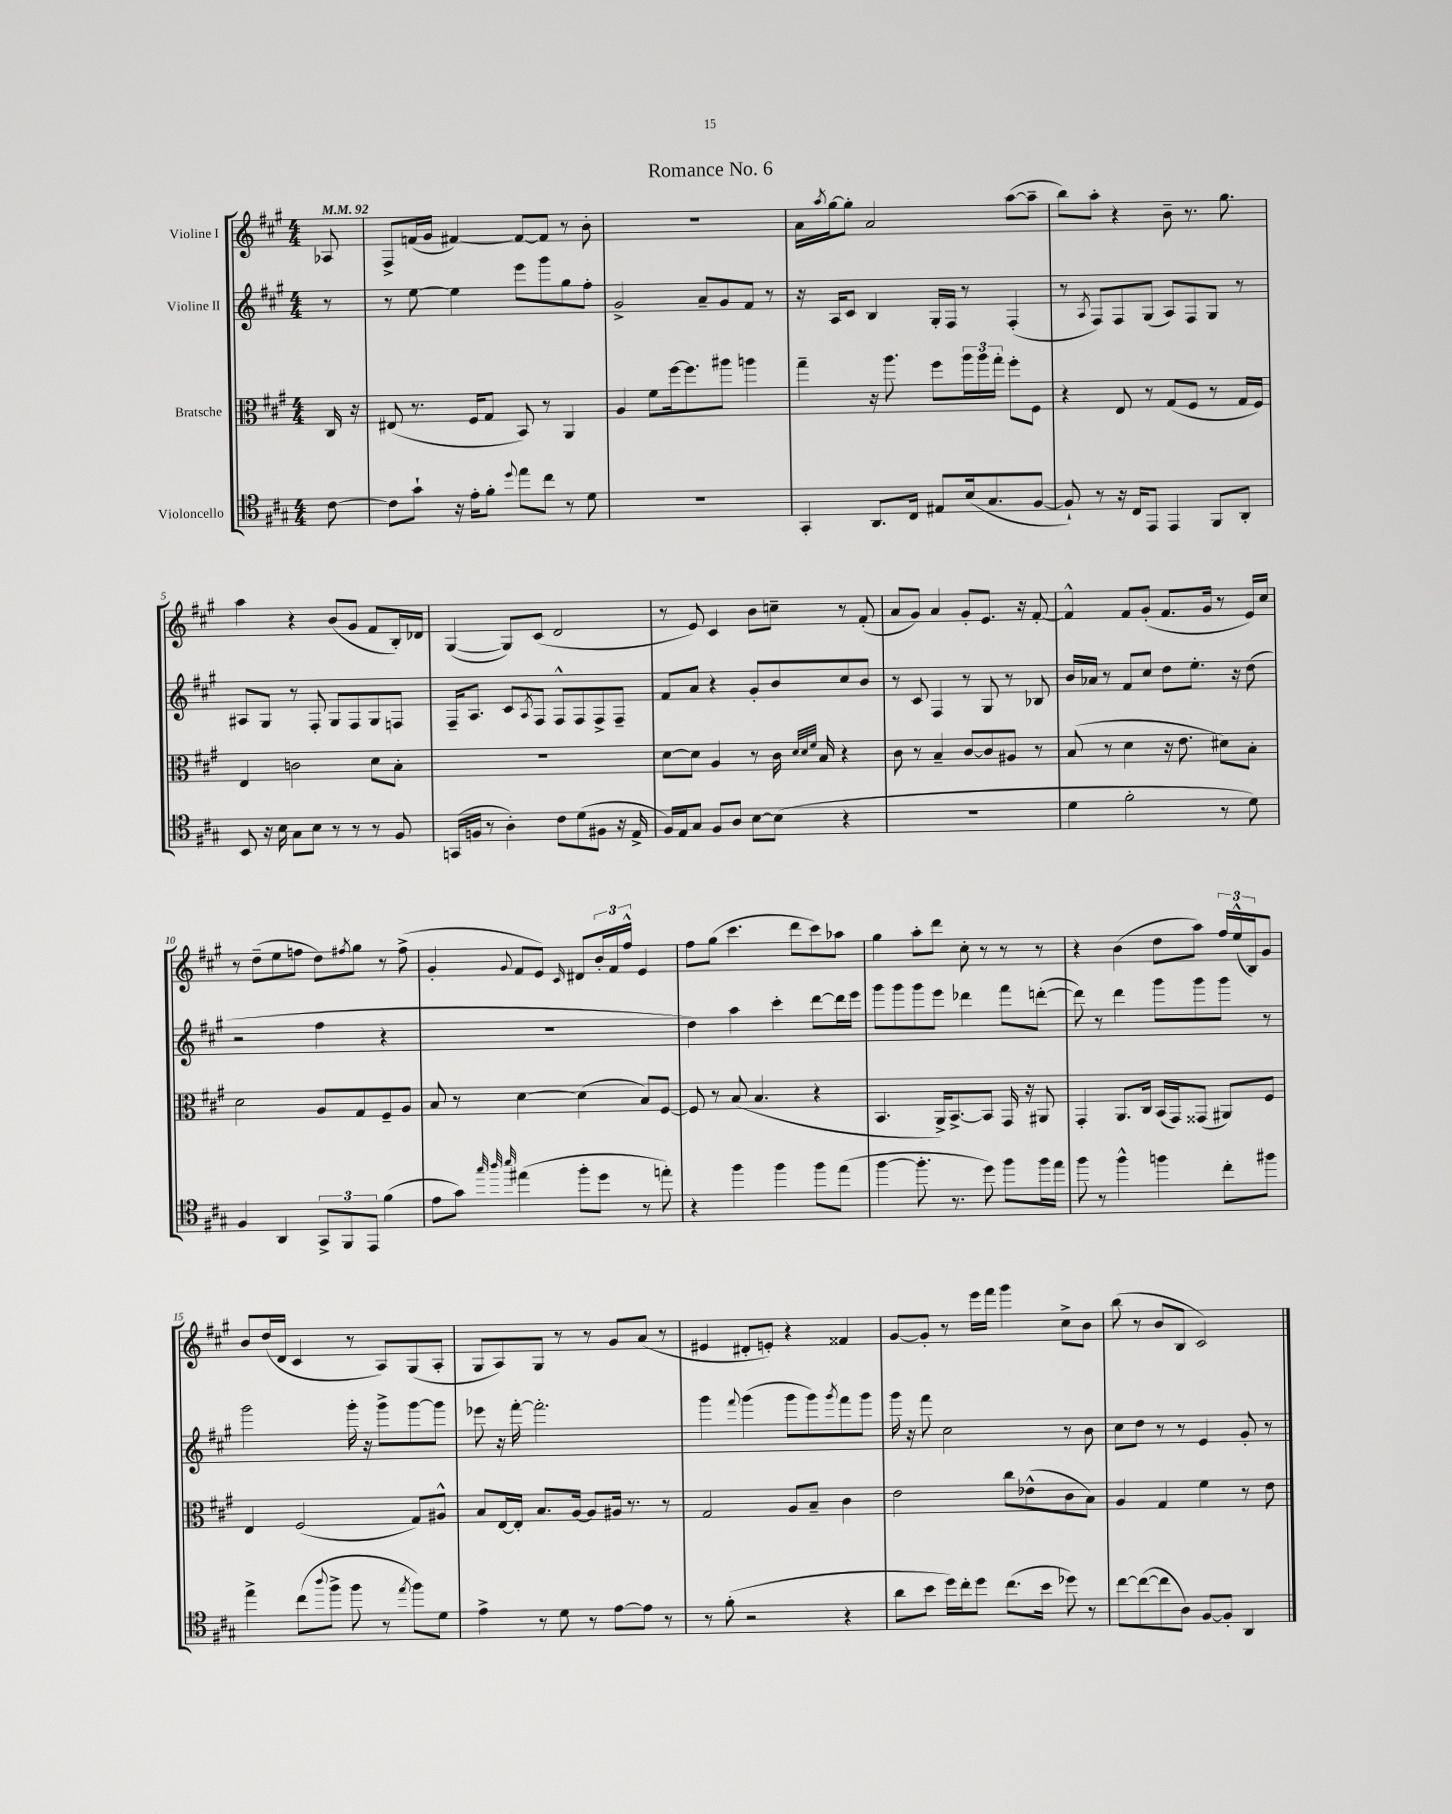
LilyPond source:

\header { title = "Romance No. 6" }
<<
\new StaffGroup <<
\new Staff = "s0" \with { instrumentName = "Violine I" } {
    \clef treble \key a \major \numericTimeSignature \time 4/4 \partial 8 \tempo 4 = 92
    aes8 |
    fis8-> f'16( gis'16 fis'4~) fis'8~ fis'8 r8 b'8-. |
    R1 |
    a'16 \acciaccatura { a''8 } gis''16~ gis''8-. a'2 a''8~( a''8-- |
    b''8) a''8-. r4 b'8-- r8. gis''8. |
    a''4 r4 b'8( gis'8 fis'8 b16-.) des'16 |
    gis4~( gis8) cis'8( d'2 |
    r8 e'8) cis'4 b'8 c''8-- r8 fis'8-.( |
    a'8 gis'8) a'4 gis'8-. e'8. r16 fis'8~-. |
    fis'4-^ fis'8 gis'8-.( fis'8. gis'16 r8 e'16) cis''16 |
    r8 d''8--( e''8 f''8 d''8) \acciaccatura { fis''8 } gis''8 r8 fis''8->( |
    gis'4-. \appoggiatura { gis'8 } fis'8 e'8) \grace { cis'16 } dis'8 \tuplet 3/2 { b'16-. fis'16 fis''16-^ } e'4 |
    fis''8 gis''8( cis'''4. d'''8 cis'''8) aes''8 |
    gis''4 a''8-. d'''8 cis''8-. r8 r8 r8 |
    r4 b'4( d''8 a''8) \tuplet 3/2 { fis''16 e''16-^( b16) } gis'8 |
    b'8 d''16( d'16 cis'4 r8 a8) gis8( a8-. |
    gis8 a8) gis8 r8 r8 gis'8 a'8( r8 |
    eis'4 dis'8-. e'8-.) r4 fisis'4 |
    gis'8~ gis'8-. r8 e'''16 fis'''16 gis'''4 cis''8-> b'8 |
    b''8( r8 b'8 b8 cis'2) \bar "|." |
}
\new Staff = "s1" \with { instrumentName = "Violine II" } {
    \clef treble \key a \major \numericTimeSignature \time 4/4 \partial 8
    r8 |
    r8 e''8~ e''4 e'''8 gis'''8 gis''8 fis''8-. |
    gis'2-> a'8-- gis'8 fis'8 r8 |
    r16 a16 cis'8 b4 gis16-. fis16 r8 fis4-.( |
    r8 \acciaccatura { a8 } fis8) fis8 gis8( a8) fis8 gis8 r8 |
    ais8 gis8 r8 fis8-. gis8 fis8 gis8 f8 |
    fis16-- a8. cis'8 \acciaccatura { a8 } fis8 fis8-^ fis8 fis8-> fis8-- |
    fis'8 a'8 r4 gis'8-. b'8 cis''8 b'8 |
    r8 cis'8 fis4 r8 gis8 r8 bes8 |
    b'16 aes'16 r8 fis'8 cis''8 d''8 e''8.-. r16 d''8( |
    r2 fis''4 r4 |
    R1 |
    d''4) a''4 cis'''4-. d'''8~ d'''16 e'''16 |
    gis'''8 gis'''8 gis'''8 e'''8 des'''4 fis'''8 d'''8~-.( |
    d'''8) r8 d'''4 gis'''8 gis'''8 gis'''8 r8 |
    gis'''2 gis'''16-. r16 gis'''8-> gis'''8~ gis'''8 |
    ees'''8 r16 fis'''16~-. fis'''2.-. |
    gis'''4 \appoggiatura { fis'''8 } gis'''4( gis'''8 gis'''8) \acciaccatura { gis'''8 } fis'''8 gis'''8 |
    gis'''16 r16 fis'''8 cis''2 r8 b'8 |
    cis''8 d''8 r8 r8 e'4 gis'8-. r8 \bar "|." |
}
\new Staff = "s2" \with { instrumentName = "Bratsche" } {
    \clef alto \key a \major \numericTimeSignature \time 4/4 \partial 8
    cis16 r16 |
    eis8( r8. fis16 gis8 b,8) r8 a,4 |
    a4 fis'8 fis''16~ fis''8. ais''8 a''4 |
    gis''4-- r16 a''8. fis''8 \tuplet 3/2 { a''16 a''16 gis''16-. } fis''8-. fis8 |
    r4 e8 r8 gis8( fis8 r8 gis16 fis16) |
    e4 c'2 d'8 b8-. |
    R1 |
    d'8~ d'8 a4 r8 cis'16 \grace { d'32 d'32 fis'32 } b16 r4 |
    cis'8 r8 b4-- cis'8~ cis'8 ais8 r8 |
    b8( r8 d'4 r16 e'8. dis'8) b8-. |
    d'2 a8 gis8 fis8-- a8 |
    b8 r8 d'4~ d'4( b8) fis8~ |
    fis8 r8 b8( b4. r4 |
    b,4. a,16->) b,8.~-> b,8 gis,16 r16 ais,8 |
    gis,4-. a,8. cis16 b,16( gis,16) gisis,8( ais,8) fis8 |
    e4 fis2( gis8) ais8-^ |
    b8 e16~ e16-. b8. a16~ a8 ais16 r8. r8 |
    gis2 a8 b8-- cis'4 |
    e'2 cis''8 ees'8-^( cis'8 b8) |
    a4 gis4 fis'4 r8 e'8 \bar "|." |
}
\new Staff = "s3" \with { instrumentName = "Violoncello" } {
    \clef tenor \key a \major \numericTimeSignature \time 4/4 \partial 8
    cis'8~ |
    cis'8 gis'8-! r16 e'16-. fis'8-. \appoggiatura { d''8 } e''8 cis''8 r8 d'8 |
    R1 |
    gis,4-. a,8. cis16 eis8 b16( gis8. fis8~ |
    fis8-!) r8 r16 cis16 e,8 e,4 fis,8 a,8-. |
    b,8 r16 b16 gis8 b8 r8 r8 r8 fis8 |
    g,16( f16 r8 a4-.) cis'8 d'8( fis8 r16 e16-> |
    fis16) e16 gis8 fis8 a8 b8~ b8( r4 |
    R1 |
    d'4 fis'2-. r8 d'8) |
    fis4 a,4 \tuplet 3/2 { gis,8-> fis,8 e,8 } fis'4( |
    e'8 gis'8) \grace { gis''32 a''32 b''32 } eis''4( fis''8-. d''8 r8 e''8-.) |
    r4 fis''4 fis''4 fis''8 e''8( |
    fis''4~ fis''8.-. r8. d''8) fis''8 fis''16 e''16 |
    fis''8 r8 fis''4-^ f''4 cis''8-. fis''8 |
    e''4-> cis''8( \appoggiatura { a''8 } fis''8-> fis''8 r8 \acciaccatura { e''8 } fis''8) d'8 |
    e'4-> r8 d'8 r8 e'8~ e'8 r8 |
    r8 fis'8-.( r2 r4 |
    a'8 b'8 d''16) cis''16-. d''8 cis''8.( b'16 des''8) r8 |
    cis''8~ cis''8~( cis''8 a8) fis8~ fis8-. a,4 \bar "|." |
}
>>
>>
